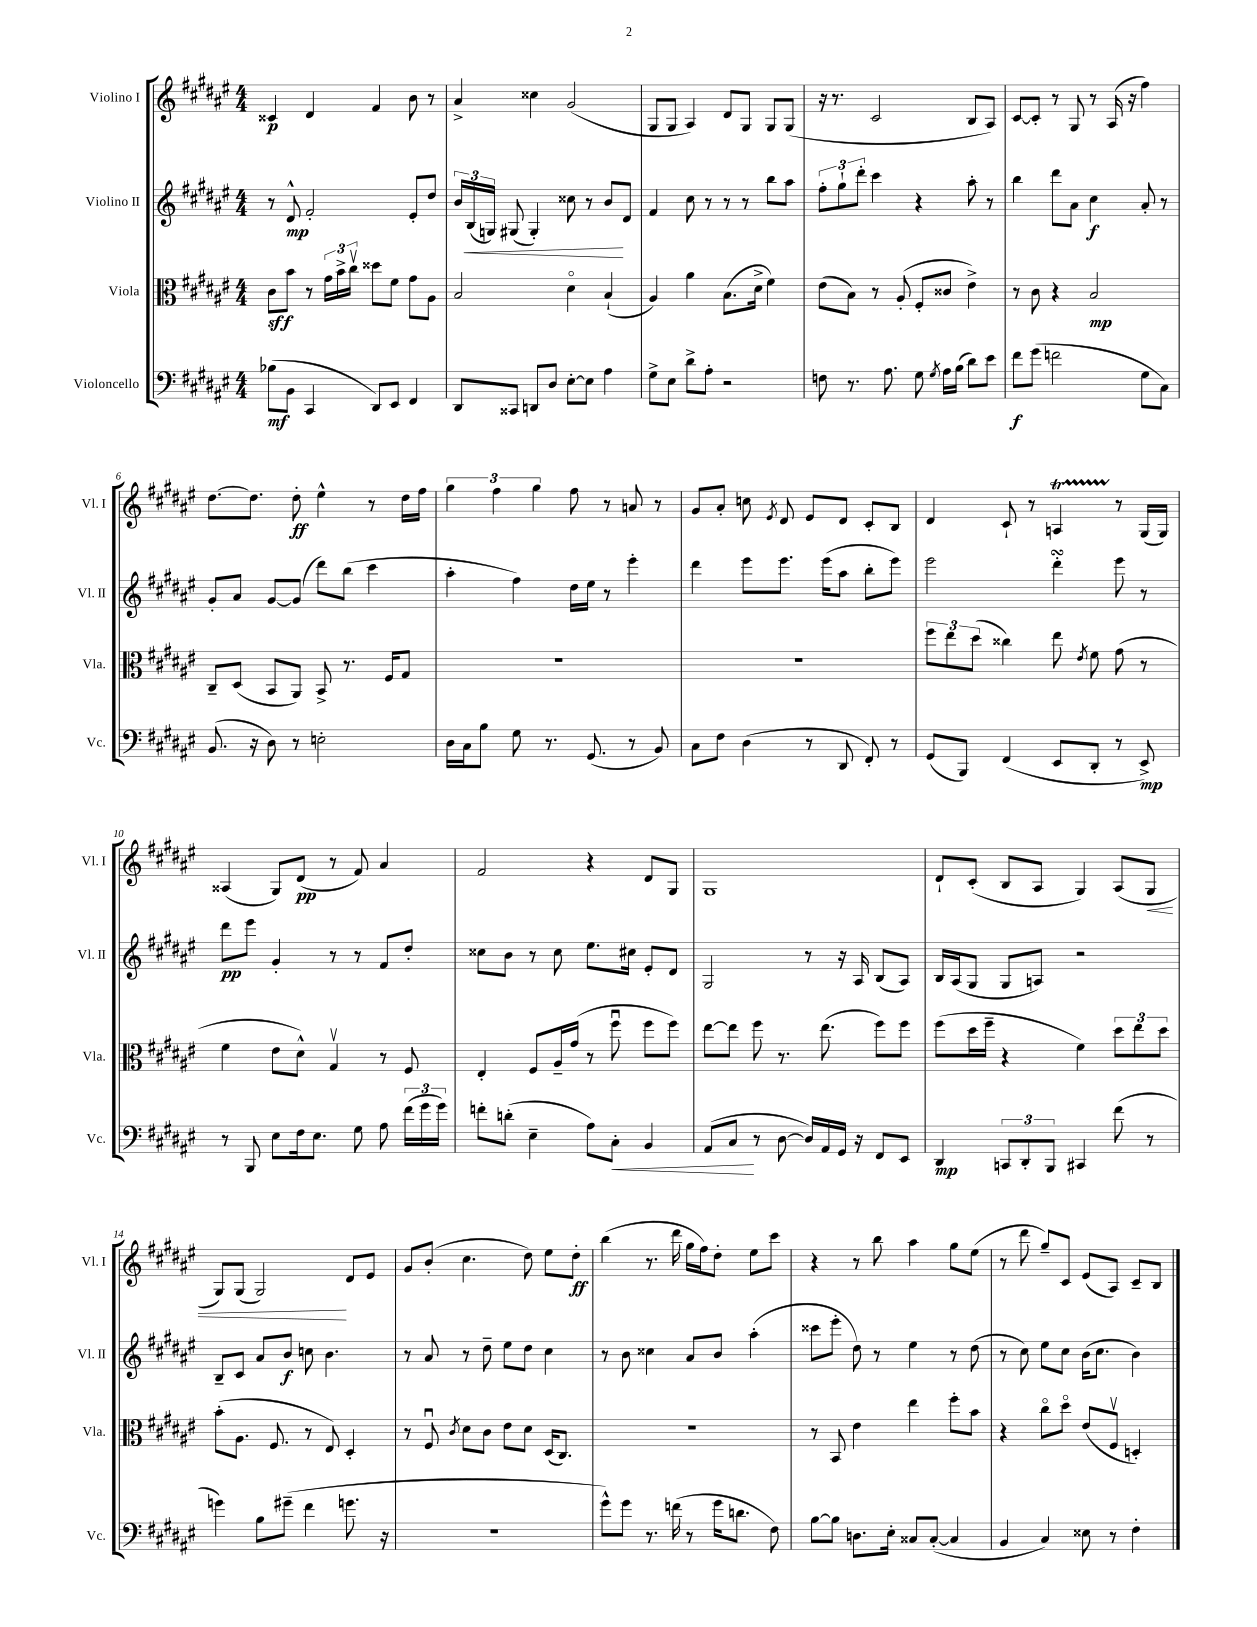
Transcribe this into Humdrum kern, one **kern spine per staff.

**kern	**dynam	**kern	**dynam	**kern	**dynam	**kern	**dynam
*part4	*part4	*part3	*part3	*part2	*part2	*part1	*part1
*staff4	*staff4	*staff3	*staff3	*staff2	*staff2	*staff1	*staff1
*I"Violoncello	*	*I"Viola	*	*I"Violino II	*	*I"Violino I	*
*I'Vc.	*	*I'Vla.	*	*I'Vl. II	*	*I'Vl. I	*
*clefF4	*	*clefC3	*	*clefG2	*	*clefG2	*
*k[f#c#g#d#a#e#]	*	*k[f#c#g#d#a#e#]	*	*k[f#c#g#d#a#e#]	*	*k[f#c#g#d#a#e#]	*
*M4/4	*	*M4/4	*	*M4/4	*	*M4/4	*
=1	=1	=1	=1	=1	=1	=1	=1
(8B-X\L	mf	8c#\L	sff	8r	.	4c##X/	p
8BB\J	.	8b\J	.	8d#^^/	mp	.	.
4CC#/	.	8r	.	2f#'/	.	4d#/	.
.	.	24g#\LL	.	.	.	.	.
.	.	24b^\	.	.	.	.	.
.	.	24cc#v\JJ	.	.	.	.	.
8DD#/L)	.	8dd##X\L	.	.	.	4f#/	.
8EE#/J	.	8f#\J	.	.	.	.	.
4FF#/	.	8g#\L	.	8e#'/L	.	8b\	.
.	.	8A#\J	.	8dd#/J	.	8r	.
=2	=2	=2	=2	=2	=2	=2	=2
8DD#/L	.	2B/	.	24b/LL	.	4a#^/	.
!	!	!	!	!	!LO:HP:b	!	!
.	.	.	.	(24B/	<	.	.
.	.	.	.	24Gn/JJ)	.	.	.
8CC##X/J	.	.	.	(8G#X/	.	.	.
8DDn/L	.	.	.	4G#'/)	.	4cc##X\	.
8D#/J	.	.	.	.	.	.	.
[8E#'\L	.	4d#\	.	8cc##X\	.	(2g#/	.
8E#\J]	.	.	.	8r	.	.	.
4A#\	.	(4B`/	.	8b/L	.	.	.
.	.	.	.	8d#/J	[	.	.
=3	=3	=3	=3	=3	=3	=3	=3
8G#^\L	.	4A#/)	.	4f#/	.	8G#/L	.
8E#\J	.	.	.	.	.	8G#/J	.
8d#^\L	.	4a#\	.	8cc#\	.	4A#/)	.
8A#'\J	.	.	.	8r	.	.	.
2r	.	(8.B\L	.	8r	.	8d#/L	.
.	.	.	.	8r	.	8G#/J	.
.	.	16d#^\Jk	.	.	.	.	.
.	.	4f#\)	.	8bb\L	.	8G#/L	.
.	.	.	.	8aa#\J	.	(8G#/J	.
=4	=4	=4	=4	=4	=4	=4	=4
8Fn\	.	(8e#\L	.	12ff#'\L	.	16r	.
.	.	.	.	.	.	8.r	.
.	.	.	.	12gg#`\	.	.	.
8.r	.	8B\J)	.	.	.	.	.
.	.	.	.	12ddd#'\J	.	.	.
.	.	8r	.	4ccc#\	.	2c#/	.
8.A#\	.	.	.	.	.	.	.
.	.	(8A#'/	.	.	.	.	.
8G#\	.	8F#'/L	.	4r	.	.	.
8qG#/	.	.	.	.	.	.	.
16A#\LL	.	8c##X/J	.	.	.	.	.
(16B\JJ	.	.	.	.	.	.	.
8d#\L)	.	4e#^\)	.	8aa#'\	.	8B/L	.
8e#\J	.	.	.	8r	.	8A#/J)	.
=5	=5	=5	=5	=5	=5	=5	=5
8f#\L	f	8r	.	4bb\	.	[8c#/L	.
(8g#\J	.	8c#\	.	.	.	8c#'/J]	.
2fn\	.	4r	.	8ddd#\L	.	8r	.
.	.	.	.	8a#\J	.	8G#/	.
.	.	2B/	mp	4cc#\	f	8r	.
.	.	.	.	.	.	(16A#/	.
.	.	.	.	.	.	16r	.
8G#\L	.	.	.	8a#'/	.	4ff#\)	.
8C#\J)	.	.	.	8r	.	.	.
!!LO:LB:g=z
=6	=6	=6	=6	=6	=6	=6	=6
(8.BB/	.	8C#~/L	.	8g#'/L	.	[8.dd#\L	.
.	.	(8D#/J	.	8a#/J	.	.	.
16r	.	.	.	.	.	8.dd#\J]	.
8D#\)	.	8BB/L	.	[8g#/L	.	.	.
8r	.	8AA#/J)	.	(8g#/J]	.	8dd#'\	ff
2En'\	.	8BB^/	.	8ddd#\L)	.	4ee#^^\	.
.	.	8.r	.	(8bb\J	.	.	.
.	.	.	.	4ccc#\	.	8r	.
.	.	16F#/KL	.	.	.	.	.
.	.	8G#/J	.	.	.	16dd#\LL	.
.	.	.	.	.	.	16ff#\JJ	.
=7	=7	=7	=7	=7	=7	=7	=7
16D#\LL	.	1r	.	4aa#'\	.	6gg#\	.
16C#\J	.	.	.	.	.	.	.
8B\J	.	.	.	.	.	.	.
.	.	.	.	.	.	6ff#\	.
8G#\	.	.	.	4ff#\)	.	.	.
.	.	.	.	.	.	6gg#\	.
8.r	.	.	.	.	.	.	.
.	.	.	.	16dd#\LL	.	8ff#\	.
(8.GG#/	.	.	.	16ee#\JJ	.	.	.
.	.	.	.	8r	.	8r	.
8r	.	.	.	4eee#'\	.	8an/	.
8BB/)	.	.	.	.	.	8r	.
=8	=8	=8	=8	=8	=8	=8	=8
8C#\L	.	1r	.	4ddd#\	.	8g#/L	.
8F#\J	.	.	.	.	.	8a#'/J	.
(4D#\	.	.	.	8eee#\L	.	8ccn\	.
.	.	.	.	.	.	8qe#/	.
.	.	.	.	8.eee#\J	.	8d#/	.
8r	.	.	.	.	.	8e#/L	.
.	.	.	.	(16eee#\KL	.	.	.
8DD#/	.	.	.	8aa#\J	.	8d#/J	.
8FF#'/)	.	.	.	8bb'\L	.	8c#'/L	.
8r	.	.	.	8eee#\J)	.	8B/J	.
=9	=9	=9	=9	=9	=9	=9	=9
(8GG#/L	.	12ff#\L	.	2eee#\	.	4d#/	.
.	.	12ee#\	.	.	.	.	.
8BBB/J)	.	.	.	.	.	.	.
.	.	(12dd#\J	.	.	.	.	.
(4FF#/	.	4cc##X\)	.	.	.	8c#`/	.
.	.	.	.	.	.	8r	.
8EE#/L	.	8ee#\	.	4ddd#sSSS'\	.	4AnT/	.
.	.	8qe#/	.	.	.	.	.
8DD#'/J	.	8f#\	.	.	.	.	.
8r	.	(8g#\	.	8eee#\	.	8r	.
8EE#^/)	mp	8r	.	8r	.	(16G#/LL	.
.	.	.	.	.	.	16G#/JJ)	.
!!LO:LB:g=z
=10	=10	=10	=10	=10	=10	=10	=10
8r	.	4f#\	.	8ddd#\L	pp	(4A##X/	.
8BBB/	.	.	.	8eee#\J	.	.	.
8E#\L	.	8e#\L	.	4g#'/	.	8G#/L)	.
16F#\k	.	8d#^^\J)	.	.	.	(8d#/J	pp
8.E#\J	.	.	.	.	.	.	.
.	.	4G#v/	.	8r	.	8r	.
8G#\	.	.	.	8r	.	8f#/)	.
8A#\	.	8r	.	8f#/L	.	4a#/	.
(24f#\LL	.	8F#/	.	8dd#'/J	.	.	.
24g#\	.	.	.	.	.	.	.
24g#\JJ)	.	.	.	.	.	.	.
=11	=11	=11	=11	=11	=11	=11	=11
8fn'\L	.	4E#'/	.	8cc##X\L	.	2f#/	.
(8dn'\J	.	.	.	8b\J	.	.	.
4E#~\	.	8F#/L	.	8r	.	.	.
.	.	16A#~/L	.	8cc##\	.	.	.
.	.	(16g#/JJ	.	.	.	.	.
8A#\L)	.	8r	.	8.ee#\L	.	4r	.
!	!LO:HP:b	!	!	!	!	!	!
8C#'\J	<	8ff#u\	.	.	.	.	.
.	.	.	.	16cc#X\Jk	.	.	.
4BB/	.	8ff#\L	.	8e#'/L	.	8d#/L	.
.	.	8ff#\J)	.	8d#/J	.	8G#/J	.
=12	=12	=12	=12	=12	=12	=12	=12
(8AA#/L	.	[8ee#\L	.	2G#/	.	1G#	.
8C#/J	.	8ee#\J]	.	.	.	.	.
8r	[	8ff#\	.	.	.	.	.
[8D#\	.	8.r	.	.	.	.	.
16D#/LL])	.	.	.	8r	.	.	.
16AA#/	.	(8.ee#\	.	.	.	.	.
16GG#/JJ	.	.	.	16r	.	.	.
16r	.	.	.	16A#/	.	.	.
8FF#/L	.	8ff#\L)	.	(8B/L	.	.	.
8EE#/J	.	8ff#\J	.	8A#/J)	.	.	.
=13	=13	=13	=13	=13	=13	=13	=13
4DD#/	mp	(8ff#\L	.	16B/LL	.	8d#`/L	.
.	.	.	.	(16A#/J	.	.	.
.	.	16dd#\L	.	8G#/J	.	(8c#'/J	.
.	.	16ff#~\JJ	.	.	.	.	.
12CCn/L	.	4r	.	8G#/L	.	8B/L	.
12DD#'/	.	.	.	.	.	.	.
.	.	.	.	8An/J)	.	8A#/J	.
12BBB/J	.	.	.	.	.	.	.
4CC#X/	.	4f#\)	.	2r	.	4G#/)	.
(8f#\	.	12dd#\L	.	.	.	(8A#/L	.
.	.	12ee#\	.	.	.	.	.
!	!	!	!	!	!	!	!LO:HP:b
8r	.	.	.	.	.	8G#/J	<
.	.	12dd#\J	.	.	.	.	.
!!LO:LB:g=z
=14	=14	=14	=14	=14	=14	=14	=14
4gn\)	.	(8b'\L	.	8B~/L	.	8G#/L)	.
.	.	8.A#\J	.	8c#/J	.	(8G#/J	.
8B\L	.	.	.	8a#/L	.	2G#/)	.
.	.	8.F#/	.	.	.	.	.
(8g#X~\J	.	.	.	8b/J	f	.	.
4f#\	.	8r	.	8ccn\	.	.	.
.	.	8E#/)	.	4.b\	.	.	.
8.gn\	.	4D#'/	.	.	.	8d#/L	[
.	.	.	.	.	.	8e#/J	.
16r	.	.	.	.	.	.	.
=15	=15	=15	=15	=15	=15	=15	=15
1r	.	8r	.	8r	.	8g#/L	.
.	.	8F#u/	.	8a#/	.	(8b'/J	.
.	.	8qc#/	.	.	.	.	.
.	.	8d#\L	.	8r	.	4.cc#\	.
.	.	8c#\J	.	8dd#~\	.	.	.
.	.	8e#\L	.	8ee#\L	.	.	.
.	.	8d#\J	.	8dd#\J	.	8dd#\)	.
.	.	(16D#/KL	.	4cc#\	.	8ee#\L	.
.	.	8.C#/J)	.	.	.	.	.
.	.	.	.	.	.	8dd#'\J	ff
=16	=16	=16	=16	=16	=16	=16	=16
8g#^^\L)	.	1r	.	8r	.	(4bb\	.
8g#\J	.	.	.	8b\	.	.	.
8.r	.	.	.	4cc##X\	.	8.r	.
(16fn\	.	.	.	.	.	16ddd#\	.
8r	.	.	.	8a#/L	.	16gg#\LL	.
.	.	.	.	.	.	16ff#\J)	.
16g#\KL	.	.	.	8b/J	.	8dd#'\J	.
8.dn\J	.	.	.	.	.	.	.
.	.	.	.	(4aa#'\	.	8ee#\L	.
8F#\)	.	.	.	.	.	8ccc#\J	.
=17	=17	=17	=17	=17	=17	=17	=17
[8B\L	.	8r	.	8ccc##X\L	.	4r	.
8B\J]	.	8BB/	.	8eee#'\J	.	.	.
8.Dn\L	.	4e#\	.	8dd#\)	.	8r	.
.	.	.	.	8r	.	8bb\	.
16E#'\Jk	.	.	.	.	.	.	.
8C##X/L	.	4ee#\	.	4ee#\	.	4aa#\	.
([8C##'/J	.	.	.	.	.	.	.
4C##/]	.	8ff#'\L	.	8r	.	8gg#\L	.
.	.	8b\J	.	(8dd#\	.	(8ee#\J	.
=18	=18	=18	=18	=18	=18	=18	=18
4BB/	.	4r	.	8r	.	8r	.
.	.	.	.	8cc#\)	.	8ddd#\	.
4C#/)	.	8cc#\L	.	8ee#\L	.	8gg#~/L)	.
.	.	8dd#\J	.	8cc#\J	.	8c#/J	.
8E##X\	.	(8e#/L	.	(16b\KL	.	(8e#/L	.
.	.	.	.	8.cc#\J	.	.	.
8r	.	8F#v/J	.	.	.	8A#/J)	.
4F#'\	.	4Dn'/)	.	4b\)	.	8c#~/L	.
.	.	.	.	.	.	8B/J	.
==	==	==	==	==	==	==	==
*-	*-	*-	*-	*-	*-	*-	*-
